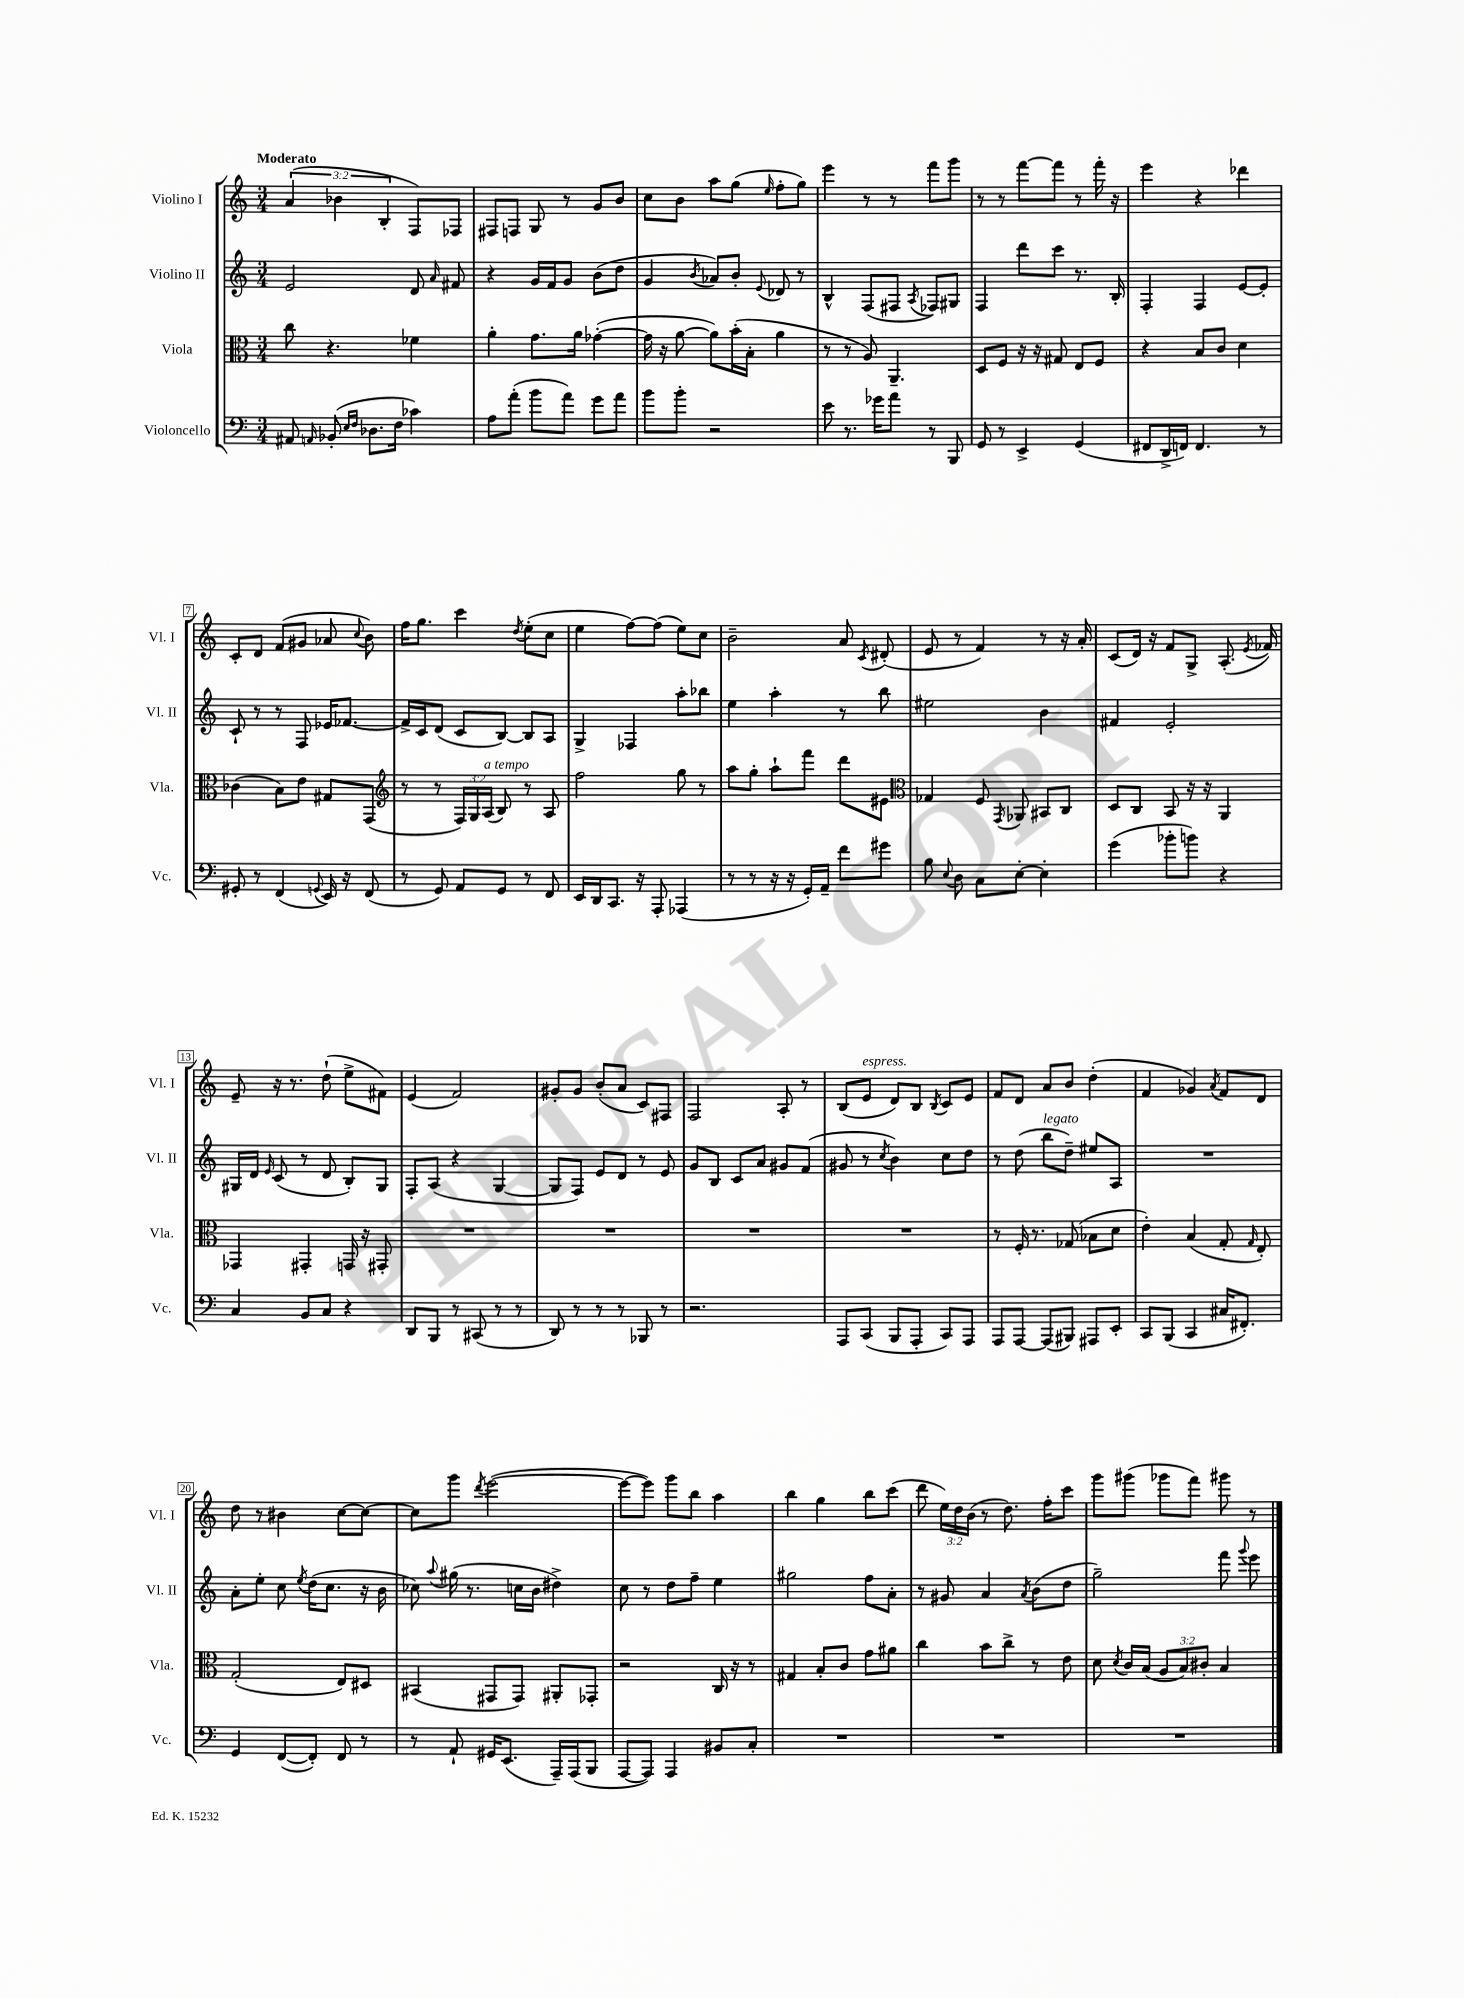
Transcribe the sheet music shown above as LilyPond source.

<<
\new StaffGroup <<
\new Staff = "s0" \with { instrumentName = "Violino I" shortInstrumentName = "Vl. I" } {
    \clef treble \key c \major \numericTimeSignature \time 3/4 \override Staff.TupletNumber.text = #tuplet-number::calc-fraction-text \tempo "Moderato"
    \autoBeamOff \tuplet 3/2 { a'4( bes'4 b4-. } f8[) fes8] |
    fis8[ f8] g8 r8 g'8[ b'8] |
    c''8[ b'8] a''8[ g''8]( \grace { e''16 } f''8[-. g''8]) |
    e'''4 r8 r8 f'''8[ g'''8] |
    r8 r8 f'''8[~ f'''8] r8 f'''16-. r16 |
    e'''4 r4 des'''4 |
    c'8[-. d'8] f'8[( gis'8] aes'8 \appoggiatura { c''8 } b'8) |
    f''16[ g''8.] c'''4 \acciaccatura { d''8 } e''8[-.( c''8] |
    e''4 f''8[~) f''8]( e''8[) c''8] |
    b'2-- a'8 \acciaccatura { c'8 } dis'8-.( |
    e'8 r8 f'4) r8 r16 a'16-. |
    c'8[( d'16]) r16 f'8[ g8]-> a8.-.( \acciaccatura { e'8 } fes'16) |
    e'8-- r16 r8. d''8-!( e''8[-> fis'8]) |
    e'4( f'2) |
    gis'8[-. gis'8] b'8[-.( a'8] c'8[) fis8] |
    f2 a8-. r8 |
    b8[( e'8]^\markup { \italic "espress." } d'8[) b8] \acciaccatura { b8 } c'8[ e'8] |
    f'8[ d'8] a'8[ b'8] d''4-.( |
    f'4 ges'4) \acciaccatura { a'8 } f'8[ d'8] |
    d''8 r8 bis'4 c''8[~ c''8]~ |
    c''8[ g'''8] \acciaccatura { d'''8 } e'''2~( |
    e'''8[~ e'''8]) g'''8[ b''8] a''4 |
    b''4 g''4 b''8[ c'''8]( |
    d'''8 \tuplet 3/2 { e''16[) d''16 b'16]( } r8 d''8.) f''16[-. c'''8] |
    g'''8[ gis'''8]( ges'''8[ f'''8]) gis'''8 r8 \bar "|." |
}
\new Staff = "s1" \with { instrumentName = "Violino II" shortInstrumentName = "Vl. II" } {
    \clef treble \key c \major \numericTimeSignature \time 3/4
    \autoBeamOff e'2 d'8 \grace { a'16 } fis'8 |
    r4 g'16[ f'16 g'8] b'8[( d''8] |
    g'4 \acciaccatura { b'8 } aes'8[) b'8]-. \appoggiatura { e'8 } des'8 r8 |
    b4-^ f8[( fis8] \acciaccatura { a8 } fes8[) gis8] |
    f4 d'''8[ c'''8] r8. b16-. |
    f4-. f4 e'8[~ e'8]-. |
    c'8-! r8 r8 f8 ees'16[ fes'8.]~ |
    fes'16[-> c'16 d'8]( c'8[ b8]~) b8[ a8] |
    g4-> fes4 a''8[-. bes''8] |
    e''4 a''4-. r8 b''8 |
    eis''2 b'4 |
    fis'4 e'2-. |
    gis16[ d'16] \grace { e'16 } c'8( r8 d'8 b8[-.) gis8] |
    f8[-. a8]( r4 g4~ |
    g8[ f8]) e'8[ d'8] r8 e'8 |
    g'8[ b8] c'8[ a'8] gis'8[ f'8]( |
    gis'8 r8 \acciaccatura { c''8 } b'4) c''8[ d''8] |
    r8 d''8( b''8[^\markup { \italic "legato" } d''8]--) eis''8[ a8] |
    R2. |
    a'8[-. e''8]-. c''8 \acciaccatura { e''8 } d''16[( c''8.] r16 b'16 |
    ces''8) \appoggiatura { a''8 } gis''16( r8. c''16[ b'16] dis''4->) |
    c''8 r8 d''8[ f''8]-- e''4 |
    gis''2 f''8[ a'8]-. |
    r8 gis'8 a'4 \acciaccatura { a'8 } b'8[( d''8] |
    g''2--) f'''8 \appoggiatura { g'''8 } e'''8 \bar "|." |
}
\new Staff = "s2" \with { instrumentName = "Viola" shortInstrumentName = "Vla." } {
    \clef alto \key c \major \numericTimeSignature \time 3/4 \override Staff.TupletNumber.text = #tuplet-number::calc-fraction-text
    \autoBeamOff c''8 r4. fes'4 |
    a'4-. g'8.[ a'16] ges'4~-.( |
    ges'16 r16 a'8~ a'8[) b'16-.( b16]-. a'4 |
    r8 r8 a8) a,4.-- |
    d8[ f8] r16 r16 gis8 e8[ f8] |
    r4 b8[ c'8] d'4 |
    ces'4( b8[) e'8] gis8[ g,8]( |
    \clef treble r8 r8 \tuplet 3/2 { f16[) g16 a16]^\markup { \italic "a tempo" }( } b8) r8 a8 |
    f''2 g''8 r8 |
    a''8[ g''8]-. a''8[-! f'''8] d'''8[ eis'8] |
    \clef alto ges4 f8 \acciaccatura { g,8 } aes,8 bis,8[ c8] |
    d8[ c8] b,8 r16 r16 a,4 |
    ges,4 gis,4-. g,16 r16 gis,8-. |
    R2. |
    R2. |
    R2. |
    R2. |
    r8 f16-. r8. ges8( bes8[ d'8] |
    e'4-.) b4( g8-. \grace { g16 } e8-.) |
    g2-.( e8[) dis8] |
    bis,4( gis,8[ gis,8]) ais,8[-. ges,8]-. |
    r2 c16 r16 r8 |
    gis4 b8[-. c'8] g'8[ ais'8] |
    c''4 b'8[ c''8]-> r8 e'8 |
    d'8 \acciaccatura { d'8 } c'16[ b16]( \tuplet 3/2 { a8[ b8) cis'8]-. } b4 \bar "|." |
}
\new Staff = "s3" \with { instrumentName = "Violoncello" shortInstrumentName = "Vc." } {
    \clef bass \key c \major \numericTimeSignature \time 3/4
    \autoBeamOff ais,8 \grace { a,16 } bes,8-.( \grace { e16[ f16] } des8.[ f16] ces'4) |
    a8[ a'8]-.( b'8[ a'8]) g'8[ a'8] |
    b'8[ b'8]-. r2 |
    e'8 r8. ges'16[ a'8] r8 b,,8 |
    g,8 r8 e,4-> g,4( |
    fis,8[ d,16-> f,16]) f,4. r8 |
    gis,8-. r8 f,4( \appoggiatura { g,8 } e,16) r16 f,8( |
    r8 g,8) a,8[ g,8] r8 f,8 |
    e,16[ d,16 c,8.] r16 a,,8-. aes,,4( |
    r8 r8 r16 r16 g,16[-.) a,16]-- f'8[ gis'8] |
    b8 \appoggiatura { e8 } d8 c8[ e8]~-. e4-. |
    g'4( bes'8[-. b'8]) r4 |
    c4 b,8[ c8] r4 |
    d,8[ b,,8] r8 cis,8( r8 r8 |
    d,8) r8 r8 r8 bes,,8 r8 |
    r2. |
    a,,8[ c,8]( b,,8[ a,,8]-. c,8[) a,,8] |
    a,,8[ a,,8]~ a,,8[( bis,,8]) ais,,8[ e,8]-. |
    c,8[ b,,8]( c,4 cis16[ fis,8.]-.) |
    g,4 f,8[~( f,8]-.) f,8 r8 |
    r8 a,8-! gis,16[ e,8.]( a,,16[--) a,,16( b,,8] |
    a,,8[~ a,,8]) a,,4 bis,8[ c8]-. |
    R2. |
    R2. |
    R2. \bar "|." |
}
>>
>>
\layout { \context { \Score \override BarNumber.stencil = #(make-stencil-boxer 0.1 0.3 ly:text-interface::print) } }
